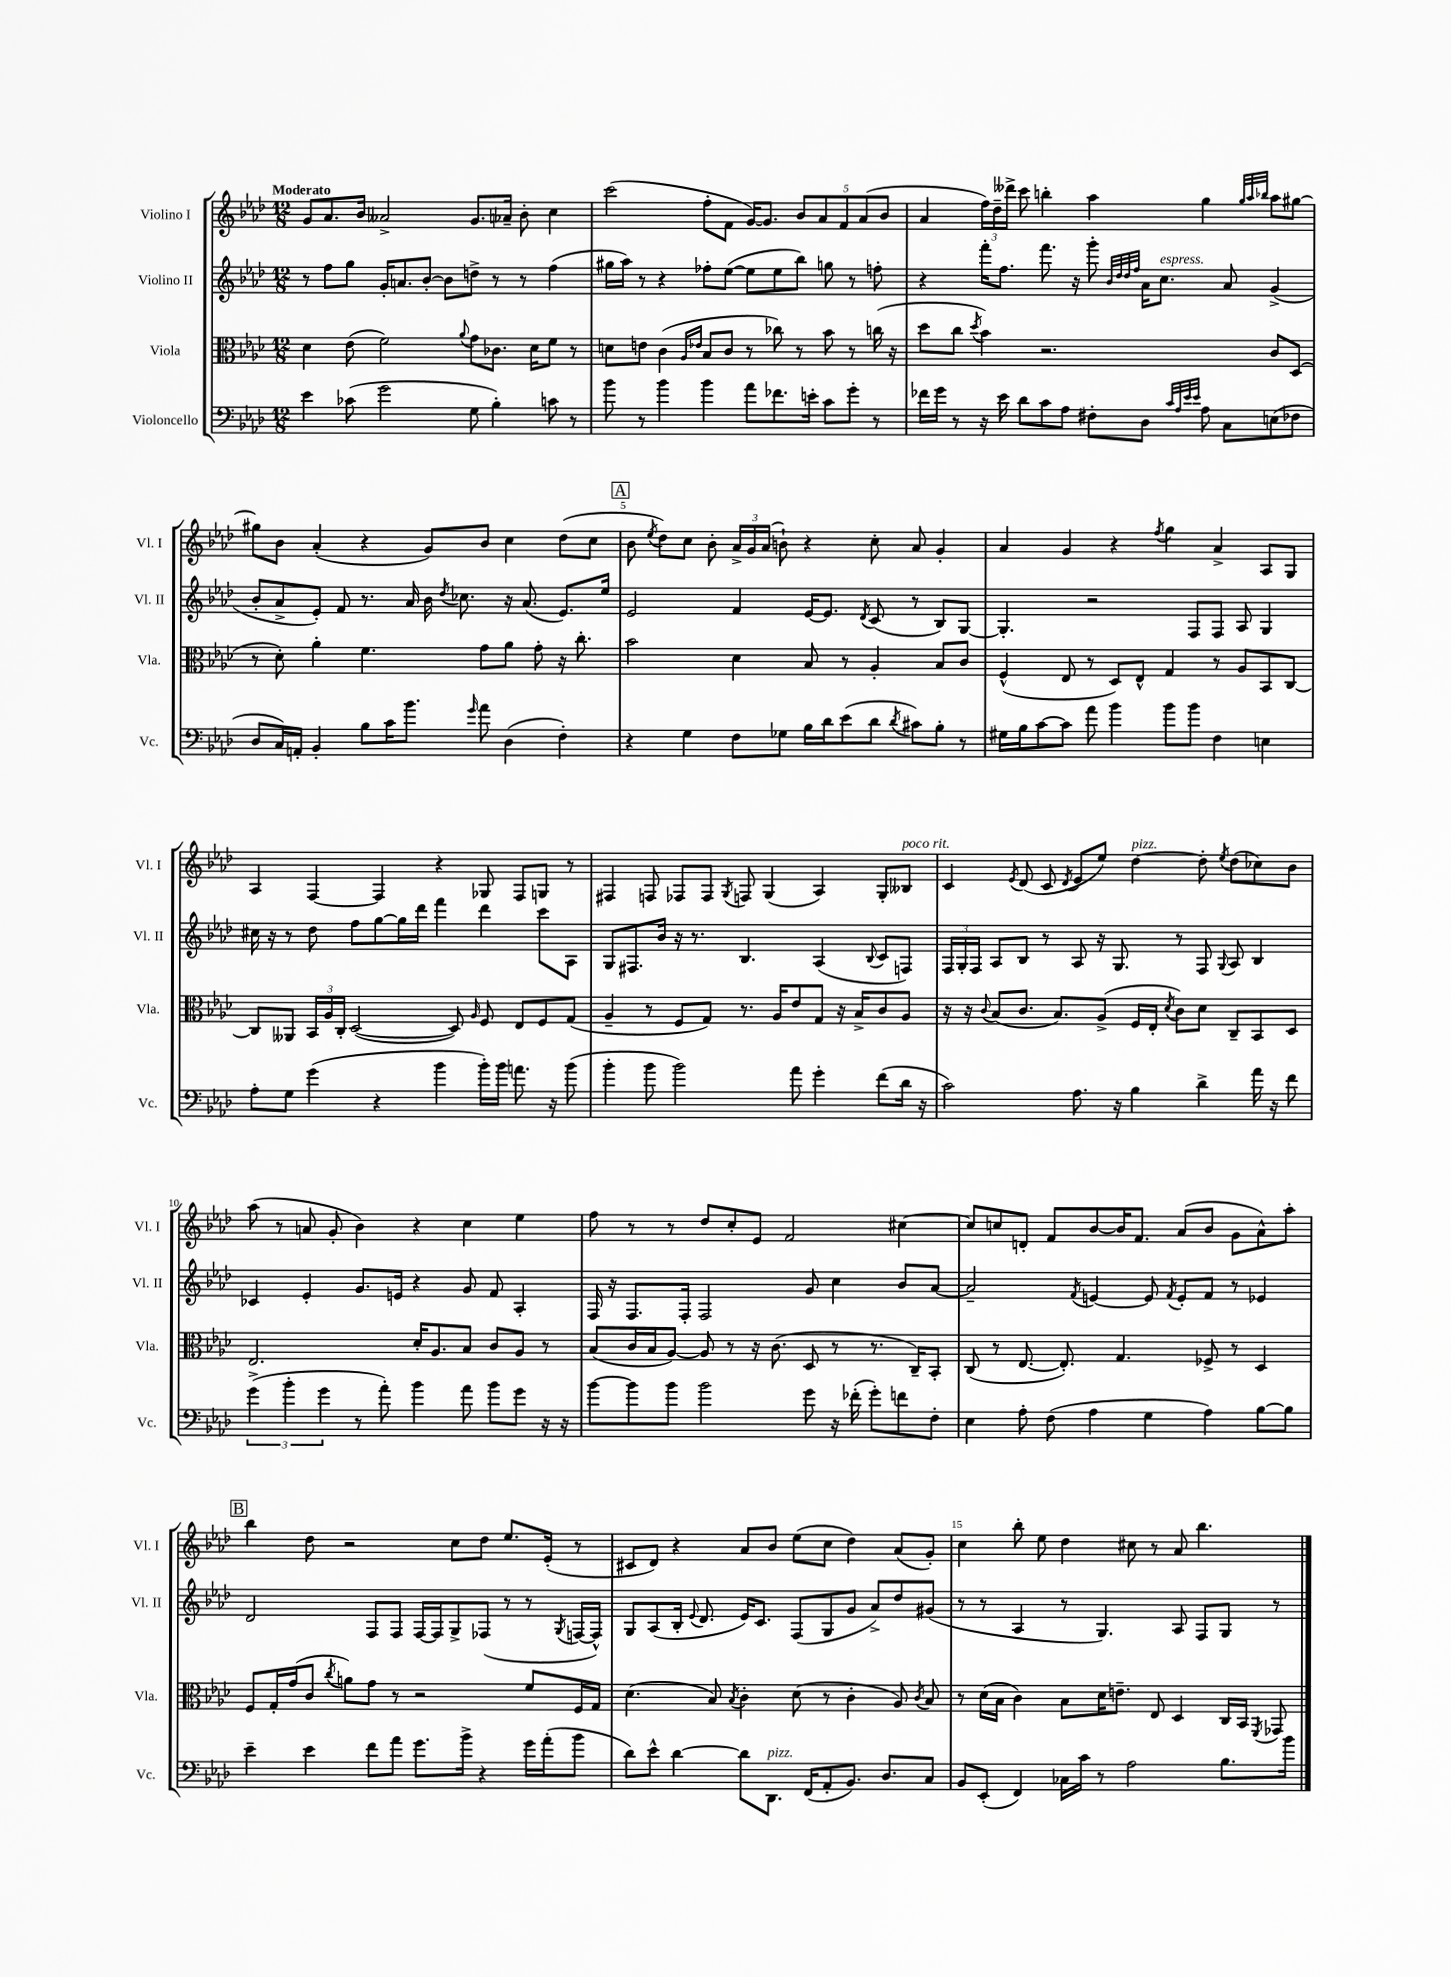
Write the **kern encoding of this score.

**kern	**kern	**kern	**kern
*staff4	*staff3	*staff2	*staff1
*clefF4	*clefC3	*clefG2	*clefG2
*k[b-e-a-d-]	*k[b-e-a-d-]	*k[b-e-a-d-]	*k[b-e-a-d-]
*M12/8	*M12/8	*M12/8	*M12/8
4e-	4d-	8r	8g
.	.	8ff	8.a-
(8c-	(8e-	8gg	.
.	.	.	16b-
2g	2f)	16g'	2a--^
.	.	8.a	.
.	.	[8b-'	.
.	.	8b-]	.
.	8qqa-	.	.
8G	8g	8dd^	8.g
4B-')	8.c-	8r	.
.	.	.	16a-~
.	.	8r	8b-'
.	16d-	.	.
8c	8f	(4ff	4cc
8r	8r	.	.
=	=	=	=
8b-	8d	16gg#	(2ccc
.	.	16aa-)	.
8r	8e	8r	.
4b-	(4c	4r	.
.	16qqA-	.	.
.	16qqe-	.	.
4b-	8B-	8ff-'	8ff'
.	8c	([8ee-	8f
8a-	8r	8ee-]	[16g)
.	.	.	8.g]
8.f-	8cc-)	8ee-	.
.	8r	8bb-)	10b-
16e'	.	.	.
.	.	.	10a-
8c	8b-	8gg	.
.	.	.	10f
8g'	8r	8r	.
.	.	.	(10a-
8r	(16cc	8ff'	.
.	.	.	10b-
.	16r	.	.
=	=	=	=
16f-	8dd-	4r	4a-
16g	.	.	.
8r	8cc	.	.
.	8qdd-	.	.
16r	4b-)	16fff'	24ff)
.	.	.	24dd-~
16e-	.	8.ff	.
.	.	.	24ddd--^
8d-	.	.	8ccc
8c	2.r	8.fff	4bb'
8A-	.	.	.
.	.	16r	.
8F#'	.	8ggg'	4aa-
.	.	32qqb-	.
.	.	32qqdd-	.
.	.	32qqdd-	.
.	.	32qqff	.
8D-	.	16a-	.
.	.	8.cc	.
32qqc	.	.	.
32qqA-	.	.	.
32qqe-	.	.	.
32qqe-	.	.	.
8A-	.	.	4gg
8C	.	8a-	.
.	.	.	32qqgg
.	.	.	32qqaa-
.	.	.	32qqbb-
(8E	8c	(4g^	8aa-
8F-	(8D-	.	[8gg#
=	=	=	=
8D-	8r	8b-'	8gg#]
16C)	8d-')	8a-^	8b-
16AA'	.	.	.
4BB-'	4a-'	8e-')	(4a-'
.	.	8f	.
8B-	4.f	8.r	4r
16c	.	.	.
8.b-	.	16a-	.
.	.	16b-	8g)
.	.	8qdd-	.
.	.	8.cc-	.
16qqg	.	.	.
8a-	8g	.	8b-
(4D-	8a-	16r	4cc
.	.	(8.a-	.
.	8g'	.	.
4F')	16r	8.e-)	(8dd-
.	8.cc'	.	.
.	.	.	8cc
.	.	16ee-	.
=	=	=	=
4r	2b-	2e-	8b-
.	.	.	8qee-
.	.	.	8dd-)
4G	.	.	8cc
.	.	.	8b-'
8F	4d-	4f	24a-^
.	.	.	24g
.	.	.	(24a-
8G-	.	.	8b`)
16B-	8B-	[16e-	4r
16d-	.	8.e-]	.
(8e-	8r	.	.
.	.	8qd-	.
8d-	4A-'	(8c	8cc'
8qd-	.	.	.
8c#)	.	8r	8a-
8B-'	8B-	8B-)	4g'
8r	8c	[8G	.
=	=	=	=
16G#	(4F^^	4.G']	4a-
16B-	.	.	.
[8c	.	.	.
8c]	8E-	.	4g
8a-	8r	2r	.
4b-	8D-)	.	4r
.	8E-^^	.	.
.	.	.	8qff
8b-	4G	.	4gg
8b-	.	8F	.
4F	8r	8F	4a-^
.	8A-	8A-	.
4E	8BB-	4G	8A-
.	[8C	.	8G
=	=	=	=
8A-'	8C]	16cc#	4A-
.	.	16r	.
8G	8AA--	8r	.
(4g	24BB-	8dd-	[4F
.	24A-	.	.
.	24C'	.	.
.	([2D-	8ff	.
4r	.	[8gg	4F]
.	.	16gg]	.
.	.	16ddd-	.
4b-	.	4fff	4r
.	8D-])	.	.
.	16qqA-	.	.
16b-')	8F	4ddd-	8G-
16b-	.	.	.
8.a	8E-	.	8F
.	8F	8ccc	8G
16r	.	.	.
(8b-	(8G	8A-	8r
=	=	=	=
4b-'	4A-~	8G	4F#
.	.	8.F#	.
8b-	8r	.	8F
.	.	16b-	.
2b-)	8F	16r	8F-
.	.	8.r	.
.	8G)	.	8F-
.	.	.	8qG
.	8.r	4.B-	8F
.	.	.	(4G
.	16A-	.	.
8a-	8e-	.	.
4g'	8G	(4A-	4A-)
.	16r	.	.
.	16B-^	.	.
.	.	8qqB-	.
(8f	8c	8c	8G'
16d-	8A-	8F)	8B--
16r	.	.	.
=	=	=	=
2c)	16r	24F	4c
.	.	24G'	.
.	16r	.	.
.	.	24F	.
.	8qqc	.	.
.	(8B-	8A-	.
.	.	.	8qe-
.	8.c	8B-	(8d-
.	.	8r	8c
.	8.B-)	.	.
.	.	.	8qd-
8.A-	.	8A-	8e-
.	(8A-^	16r	8ee-)
16r	.	8.G	.
4B-	16F	.	[4dd-
.	16E-'	.	.
.	8qd-	.	.
.	8c)	8r	.
4d-^	8d-	8F	8dd-']
.	.	8qqG	8qee-
.	8C~	8A-	(8dd-
16a-	8BB-	4B-	8cc-)
16r	.	.	.
8f	8D-	.	8b-
=	=	=	=
(6g^	2.E-	4c-	(8aa-
.	.	.	8r
6b-'	.	.	.
.	.	4e-'	8a
6g	.	.	.
.	.	.	8g'
8r	.	8.g	4b-)
8a-')	.	.	.
.	.	16e	.
4b-	16d-'	4r	4r
.	8.A-	.	.
8a-	8B-	8g	4cc
8b-	8c	8f	.
8g	8A-	4A-'	4ee-
16r	8r	.	.
16r	.	.	.
=	=	=	=
[8b-	(8B-	16F	8ff
.	.	16r	.
8b-]	16c	8.F	8r
.	16B-	.	.
8b-	[8A-)	.	8r
.	.	16F'	.
2b-	8A-]	2F	8dd-
.	8r	.	8cc'
.	16r	.	8e-
.	(8.c	.	.
.	.	.	2f
8g	8D-	8g	.
16r	8r	4cc	.
(16f-'	.	.	.
8g')	8.r	.	.
8f	.	8b-	[4cc#
.	16C~)	.	.
8F'	8BB-'	[8a-	.
=	=	=	=
4E-	(8C	2a-~]	8cc#]
.	8r	.	8cc
8A-'	[8.E-	.	8d'
(8F	.	.	8f
.	8.E-'])	.	.
.	.	8qf	.
4A-	.	[4e	[8b-
.	4.G	.	16b-]
.	.	.	8.f
4G	.	8e]	.
.	.	8qf	.
.	.	8e'	(8a-
4A-)	8F-^	8f	8b-
.	8r	8r	8g
[8B-	4D-	4e-	8a-^^)
8B-]	.	.	8aa-'
=	=	=	=
4e-~	8F	2d-	4bb-
.	16G'	.	.
.	(16g	.	.
4e-	8c	.	8dd-
.	8qcc	.	.
.	8a)	.	2r
8f	8g	8F	.
8a-	8r	8F	.
8.g	2r	[16F	.
.	.	16F]	.
.	.	8G^	8cc
16b-^	.	.	.
4r	.	(8F-	8dd-
.	.	8r	8.ee-
16g	8f	8r	.
(16a-'	.	.	(16e-'
.	.	8qG	.
8b-	16F	[16F	8r
.	16G	16F^^])	.
=	=	=	=
8d-)	(4.d-	8G	8c#
8e-^^	.	(8A-	8d-)
[4d-	.	16B-'	4r
.	.	8qqe-	.
.	.	8.d-	.
.	8B-)	.	.
.	8qB-	.	.
8d-]	4c'	16e-)	8a-
.	.	8.c	.
8.DD-	.	.	8b-
.	(8d-	(8F	(8ee-
(16FF	.	.	.
8AA-'	8r	8G	8cc
8.BB-)	4c'	8g	4dd-)
.	.	8a-^)	.
8.D-	.	.	.
.	8A-)	8dd-	(8a-
.	8qc	.	.
8C	8B-	(8g#	8g')
=	=	=	=
8BB-	8r	8r	4cc
(8EE-'	(16d-	8r	.
.	16B-	.	.
4FF)	4c)	4A-	8bb-'
.	.	.	8ee-
16C-	8B-	8r	4dd-
16c	.	.	.
8r	16d-	4.G)	.
.	8.e~	.	.
2A-	.	.	8cc#
.	8E-	.	8r
.	4D-	8A-	8a-
.	.	8F	4.bb-
8.B-	16C	8G	.
.	16BB-	.	.
.	8qFF	.	.
.	8GG-	8r	.
16b-	.	.	.
==	==	==	==
*-	*-	*-	*-
